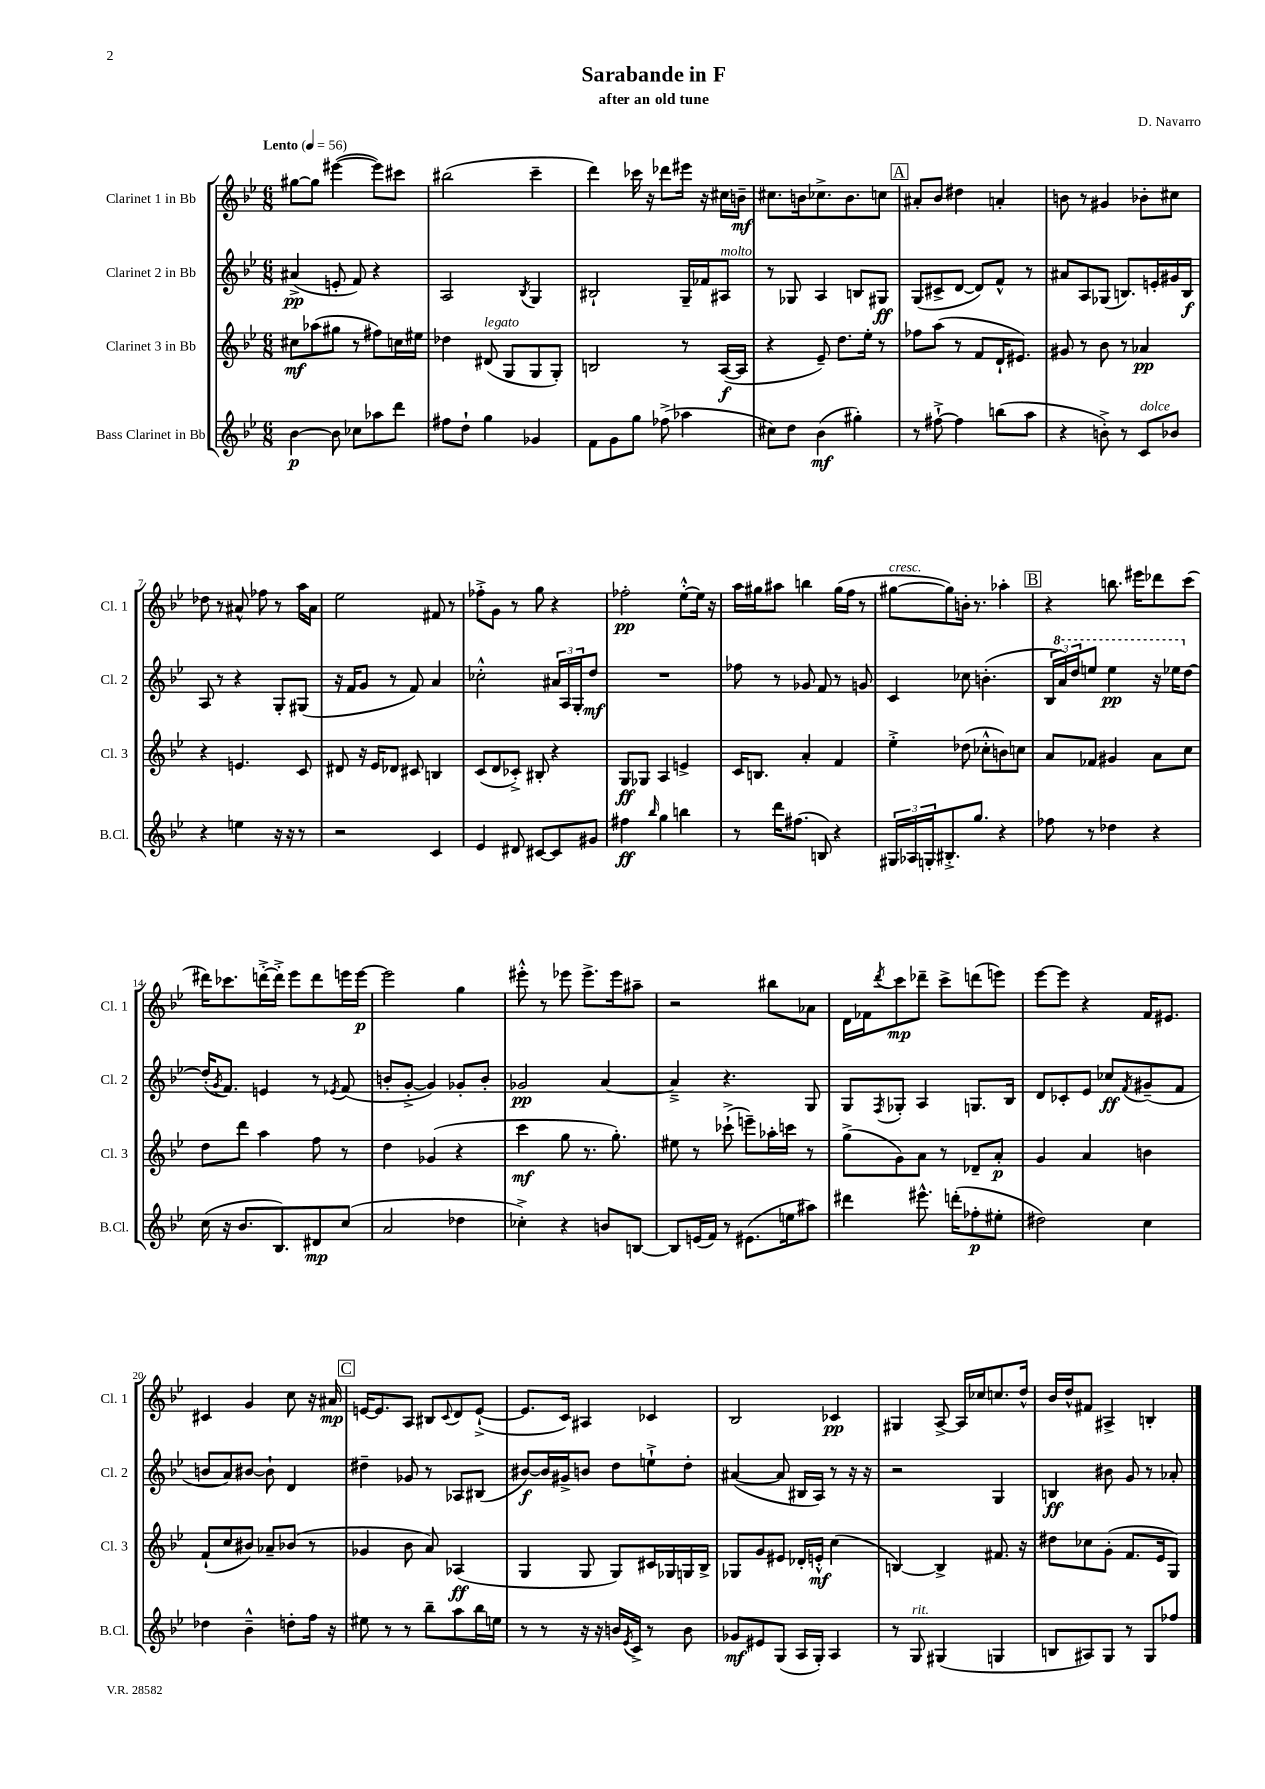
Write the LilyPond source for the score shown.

\header { title = "Sarabande in F" composer = "D. Navarro" subtitle = "after an old tune" }
<<
\new StaffGroup <<
\new Staff = "s0" \with { instrumentName = "Clarinet 1 in Bb" shortInstrumentName = "Cl. 1" } {
    \clef treble \key bes \major \numericTimeSignature \time 6/8 \tempo "Lento" 4 = 56
    gis''8~ gis''8 eis'''4~( eis'''8) cis'''8 |
    bis''2( c'''4-- |
    d'''4) ces'''16 r16 des'''8 eis'''16 r16 cis''16 b'16--\mf |
    cis''8. b'16 ces''8.-> b'8. c''8 |
    \mark \markup { \box "A" } ais'8-. bes'8 dis''4 a'4-. |
    b'8 r8 gis'4 bes'8-. cis''8 |
    des''8 r8 ais'8-^ fes''8 r8 a''16 ais'16 |
    ees''2 fis'8 r8 |
    fes''8-.-> g'8 r8 g''8 r4 |
    fes''2-.\pp ees''8~-.-^ ees''16 r16 |
    a''16 gis''16 ais''8 b''4 gis''16( f''16 r8 |
    gis''8~^\markup { \italic "cresc." } gis''8) b'16-. r8. aes''4-. |
    \mark \markup { \box "B" } r4 b''8. eis'''16 des'''8 c'''8( |
    dis'''16) ces'''8. d'''16~-.-> d'''16-.-> ees'''8 d'''8 e'''16 e'''16~\p |
    e'''2 g''4 |
    eis'''8-.-^ r8 ees'''8 ees'''8.-> ees'''16 ais''8-- |
    r2 bis''8 aes'8 |
    d'16 fes'16 \acciaccatura { d'''8 } c'''8\mp des'''8-- c'''8-> d'''8( e'''8) |
    ees'''8~ ees'''8 r4 f'16 eis'8. |
    cis'4 g'4 c''8 r16 ais'16\mp |
    \mark \markup { \box "C" } e'16~ e'8. a8 bis8 \appoggiatura { c'8 } d'8 e'8~-!->( |
    e'8. c'16) ais4 ces'4 |
    bes2 ces'4\pp |
    gis4 a8~-> a16 ces''16 c''8. d''16-^ |
    bes'16 d''16-^ fis'8 ais4-> b4-. \bar "|." |
}
\new Staff = "s1" \with { instrumentName = "Clarinet 2 in Bb" shortInstrumentName = "Cl. 2" } {
    \clef treble \key bes \major \numericTimeSignature \time 6/8
    ais'4->\pp( e'8-. f'8) r4 |
    a2 \acciaccatura { bes8 } g4 |
    bis2-! g16-- fes'16 ais8^\markup { \italic "molto" } |
    r8 ges8 a4 b8 gis8\ff |
    \mark \markup { \box "A" } g8( cis'8-> d'8~ d'8) f'8-^ r8 |
    ais'8 a8 ges8( b8.) e'16-. gis'16 b16\f |
    a8 r8 r4 g8-. gis8( |
    r16 f'16 g'8 r8 f'8) a'4 |
    ces''2-.-^ \tuplet 3/2 { ais'16 a16 g16-. } d''8\mf |
    R2. |
    fes''8 r8 ges'8 f'8 r8 g'8 |
    c'4 ces''8 b'4.-.( |
    \mark \markup { \box "B" } \tuplet 3/2 { bes16 \ottava #1 a''16) d'''16 } e'''8 e'''4\pp r16 ees'''16 \ottava #0 d''8~ |
    d''16-.( \acciaccatura { g'8 } f'8.) e'4 r8 \acciaccatura { ees'8 } f'8( |
    b'8-. g'8~-.-> g'4) ges'8-. b'8-. |
    ges'2\pp a'4~ |
    a'4---> r4. g8 |
    g8 \acciaccatura { f8 } ges8-. a4 g8. bes16 |
    d'8 ces'8-. ees'8 ces''8\ff \acciaccatura { f'8 } gis'8--( f'8 |
    b'8 a'8) bis'8~ bis'8-! d'4 |
    \mark \markup { \box "C" } dis''4-- ges'8 r8 aes8 bis8( |
    bis'8~\f) bis'16 gis'16-> b'8 d''8 e''8-!-> d''8-. |
    ais'4~( ais'8 bis16 a16) r8 r16 r16 |
    r2 g4 |
    b4\ff bis'8 g'8 r8 aes'8-. \bar "|." |
}
\new Staff = "s2" \with { instrumentName = "Clarinet 3 in Bb" shortInstrumentName = "Cl. 3" } {
    \clef treble \key bes \major \numericTimeSignature \time 6/8
    cis''8\mf aes''8( gis''8 r8 fis''8) c''16 eis''16 |
    des''4 dis'8^\markup { \italic "legato" }( g8 g8 g8-.) |
    b2 r8 a16~\f( a16 |
    r4 ees'8--) d''8. ees''16-. r8 |
    \mark \markup { \box "A" } fes''8 a''8( r8 f'8 d'16-! eis'8.) |
    gis'8 r8 bes'8 r8 aes'4\pp |
    r4 e'4. c'8 |
    dis'8 r16 ees'16 des'8 cis'8 b4 |
    c'8( d'8 ces'8-.->) bis8-. r4 |
    g8\ff ges8 a4 e'4-> |
    c'16 b8. a'4-. f'4 |
    ees''4-.-> des''8( ces''8-.-^ b'8) c''8 |
    \mark \markup { \box "B" } a'8 fes'8 gis'4 a'8 c''8 |
    d''8 d'''8 a''4 f''8 r8 |
    d''4 ges'4( r4 |
    c'''4\mf g''8 r8. g''8.-.) |
    eis''8 r8 ces'''8-!->( e'''8--) aes''16-. c'''16 r8 |
    g''8->( g'8) a'8 r8 des'8-- a'8-.\p |
    g'4 a'4 b'4 |
    f'8-!( c''8 bis'8) aes'8-- bes'8( r8 |
    \mark \markup { \box "C" } ges'4 bes'8 a'8) aes4\ff( |
    g4 g8 g8) cis'16 ges16 g16 bes16-> |
    ges8 g'8 eis'8 des'16-. e'16-.-^\mf c''4( |
    b4~) b4-> fis'8. r16 |
    dis''8 ces''8 g'8-.( f'8. ees'16 g8) \bar "|." |
}
\new Staff = "s3" \with { instrumentName = "Bass Clarinet in Bb" shortInstrumentName = "B.Cl." } {
    \clef treble \key bes \major \numericTimeSignature \time 6/8
    bes'4~\p bes'8 ces''8 aes''8 d'''8 |
    fis''8 d''8-! g''4 ges'4 |
    f'8 g'8 g''8 fes''8->( aes''4 |
    cis''8) d''8 bes'4\mf( gis''4-.) |
    \mark \markup { \box "A" } r8 fis''8~-!-> fis''4 b''8( a''8 |
    r4 b'8-.->) r8 c'8^\markup { \italic "dolce" } bes'8 |
    r4 e''4 r16 r16 r8 |
    r2 c'4 |
    ees'4 dis'8 cis'8~ cis'8 gis'8 |
    fis''4\ff \grace { bes''16 } g''4 b''4 |
    r8 d'''16 fis''8.( b8) r4 |
    \tuplet 3/2 { gis16 aes16 g16-. } bis8.-.-> g''8. r4 |
    \mark \markup { \box "B" } fes''8 r8 des''4 r4 |
    c''16( r16 bes'8. bes8.) dis'8\mp c''8( |
    a'2 des''4 |
    ces''4-.->) r4 b'8 b8~ |
    b8 e'16( f'16) r8 eis'8.( e''16 ais''8) |
    dis'''4 eis'''8.-^ d'''16-.( fes''8-.\p eis''8-. |
    dis''2) c''4 |
    des''4 bes'4---^ d''8-. f''16 r16 |
    \mark \markup { \box "C" } eis''8 r8 r8 bes''8-- a''8 bes''16 e''16 |
    r8 r8 r16 r16 b'16 \acciaccatura { ees'8 } c'16-> r8 b'8 |
    ges'8\mf eis'8 g8( a16 g16-.) a4 |
    r8 g8^\markup { \italic "rit." } gis4( g4 |
    b8 ais8) g8 r8 g8 fes''8 \bar "|." |
}
>>
>>
